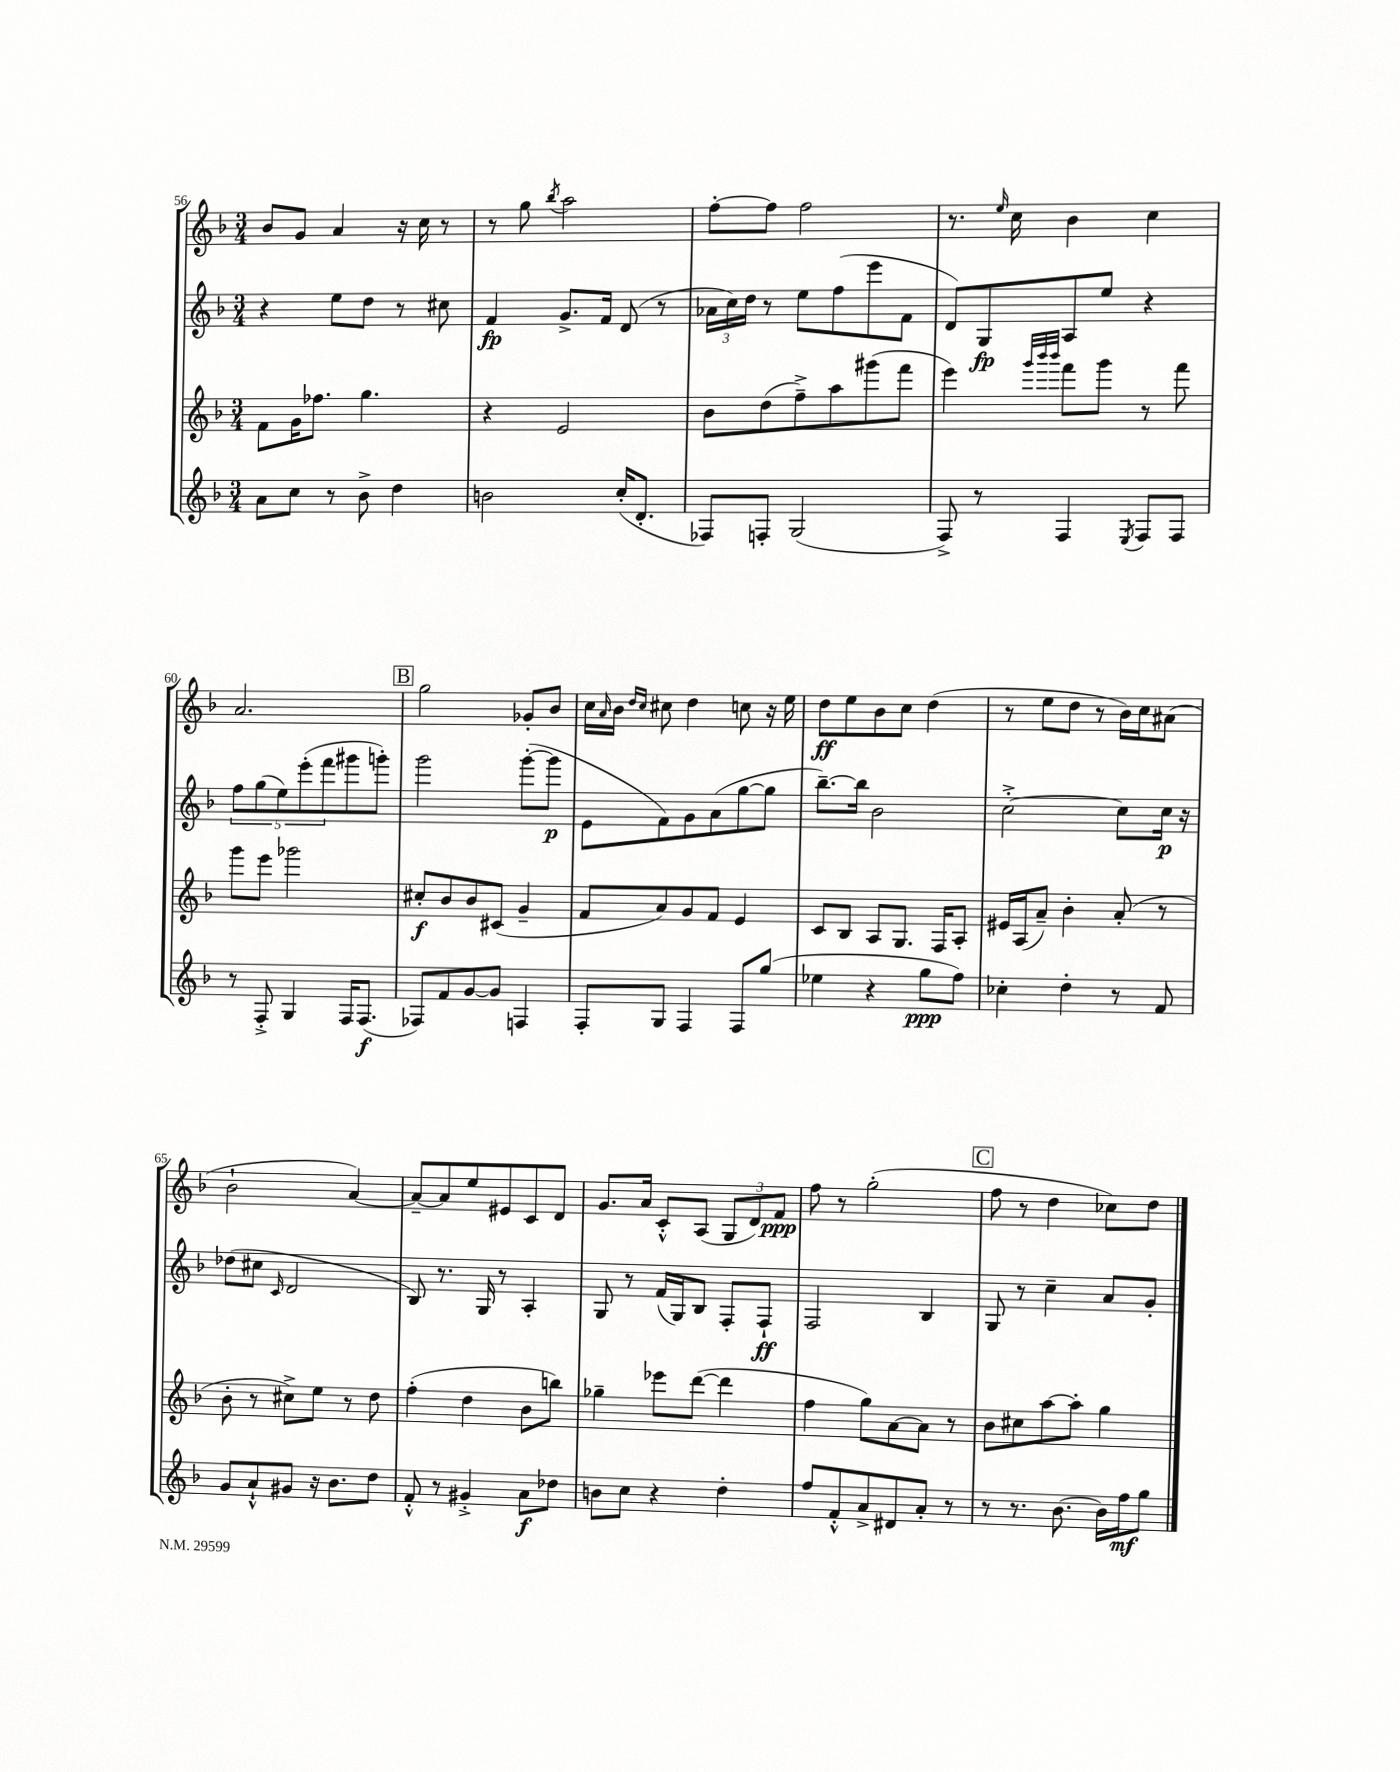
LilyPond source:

<<
\new StaffGroup <<
\new Staff = "s0" {
    \clef treble \key f \major \numericTimeSignature \time 3/4
    bes'8 g'8 a'4 r16 c''16 r8 |
    r8 g''8 \acciaccatura { bes''8 } a''2 |
    f''8~-. f''8 f''2 |
    r8. \grace { e''16 } c''16 bes'4 c''4 |
    a'2. |
    \mark \markup { \box "B" } g''2 ges'8-. bes'8 |
    c''16 \grace { a'16 } bes'16 \grace { d''16 c''16 } cis''8 d''4 c''8 r16 e''16 |
    d''8\ff e''8 bes'8 c''8 d''4( |
    r8 e''8 d''8 r8 bes'16) c''16 ais'8( |
    bes'2-! a'4~) |
    a'8~-- a'8 e''8 eis'8 c'8 d'8 |
    g'8. a'16 c'8-.-^ a8( \tuplet 3/2 { g8 d'8) f'8\ppp } |
    f''8 r8 g''2-.( |
    \mark \markup { \box "C" } f''8 r8 d''4 ces''8) d''8 \bar "|." |
}
\new Staff = "s1" {
    \clef treble \key f \major \numericTimeSignature \time 3/4
    r4 e''8 d''8 r8 cis''8 |
    f'4\fp g'8.-> f'16 d'8( r8 |
    \tuplet 3/2 { aes'16 c''16) d''16 } r8 e''8 f''8( e'''8 f'8 |
    d'8) g8\fp a8 e''8 r4 |
    \tuplet 5/4 { f''8 g''8( e''8) e'''8-.( f'''8 } gis'''8 g'''8-.) |
    \mark \markup { \box "B" } g'''2 g'''8~-.( g'''8\p |
    e'8 f'8) g'8 a'8( g''8~ g''8 |
    bes''8.~--) bes''16 bes'2 |
    c''2~-.-> c''8 c''16\p r16 |
    des''8( cis''8 \grace { c'16 } d'2 |
    bes8) r8. g16 r8 a4-. |
    g8 r8 f'16( g16) bes8 f8-. f8-!\ff |
    f2 bes4 |
    \mark \markup { \box "C" } g8 r8 c''4-- a'8 g'8-. \bar "|." |
}
\new Staff = "s2" {
    \clef treble \key f \major \numericTimeSignature \time 3/4
    f'8 g'16 fes''8. g''4. |
    r4 e'2 |
    bes'8 d''8( f''8--->) a''8 gis'''8( f'''8 |
    e'''4) \grace { g'''32 bes'''32 bes'''32 } f'''8 g'''8 r8 f'''8 |
    g'''8 e'''8 ges'''2 |
    \mark \markup { \box "B" } cis''8-.\f bes'8 bes'8 cis'8( g'4-- |
    f'8 a'8) g'8 f'8 e'4 |
    c'8 bes8 a8 g8. f16 a8-. |
    eis'16 a16( a'8--) bes'4-. a'8-.( r8 |
    bes'8-. r8 cis''8->) e''8 r8 d''8 |
    f''4-.( d''4 bes'8 b''8) |
    ges''4-- ees'''8 d'''8~( d'''4 |
    f''4 g''8) a'8~ a'8 r8 |
    \mark \markup { \box "C" } bes'8 cis''8 a''8~ a''8-. g''4 \bar "|." |
}
\new Staff = "s3" {
    \clef treble \key f \major \numericTimeSignature \time 3/4
    a'8 c''8 r8 bes'8-> d''4 |
    b'2 c''16-.( d'8.-. |
    fes8) f8-. g2( |
    f8->) r8 f4 \acciaccatura { e8 } f8 f8 |
    r8 f8-.-> g4 f16 f8.\f( |
    \mark \markup { \box "B" } fes8) f'8 g'8~ g'8 f4 |
    f8-. g8 f4 f8 g''8( |
    ees''4 r4 g''8\ppp f''8) |
    ces''4-. d''4-. r8 f'8 |
    g'8 a'8-!-^ gis'8 r16 bes'8. d''8 |
    f'8-.-^ r8 gis'4-.-> a'8\f des''8 |
    b'8 c''8 r4 d''4-. |
    f''8 f'8-.-^ a'8-> dis'8 a'8-. r8 |
    \mark \markup { \box "C" } r8 r8. bes'8.~ bes'16 f''16\mf g''8 \bar "|." |
}
>>
>>
\layout { \context { \Score currentBarNumber = #56 } }
